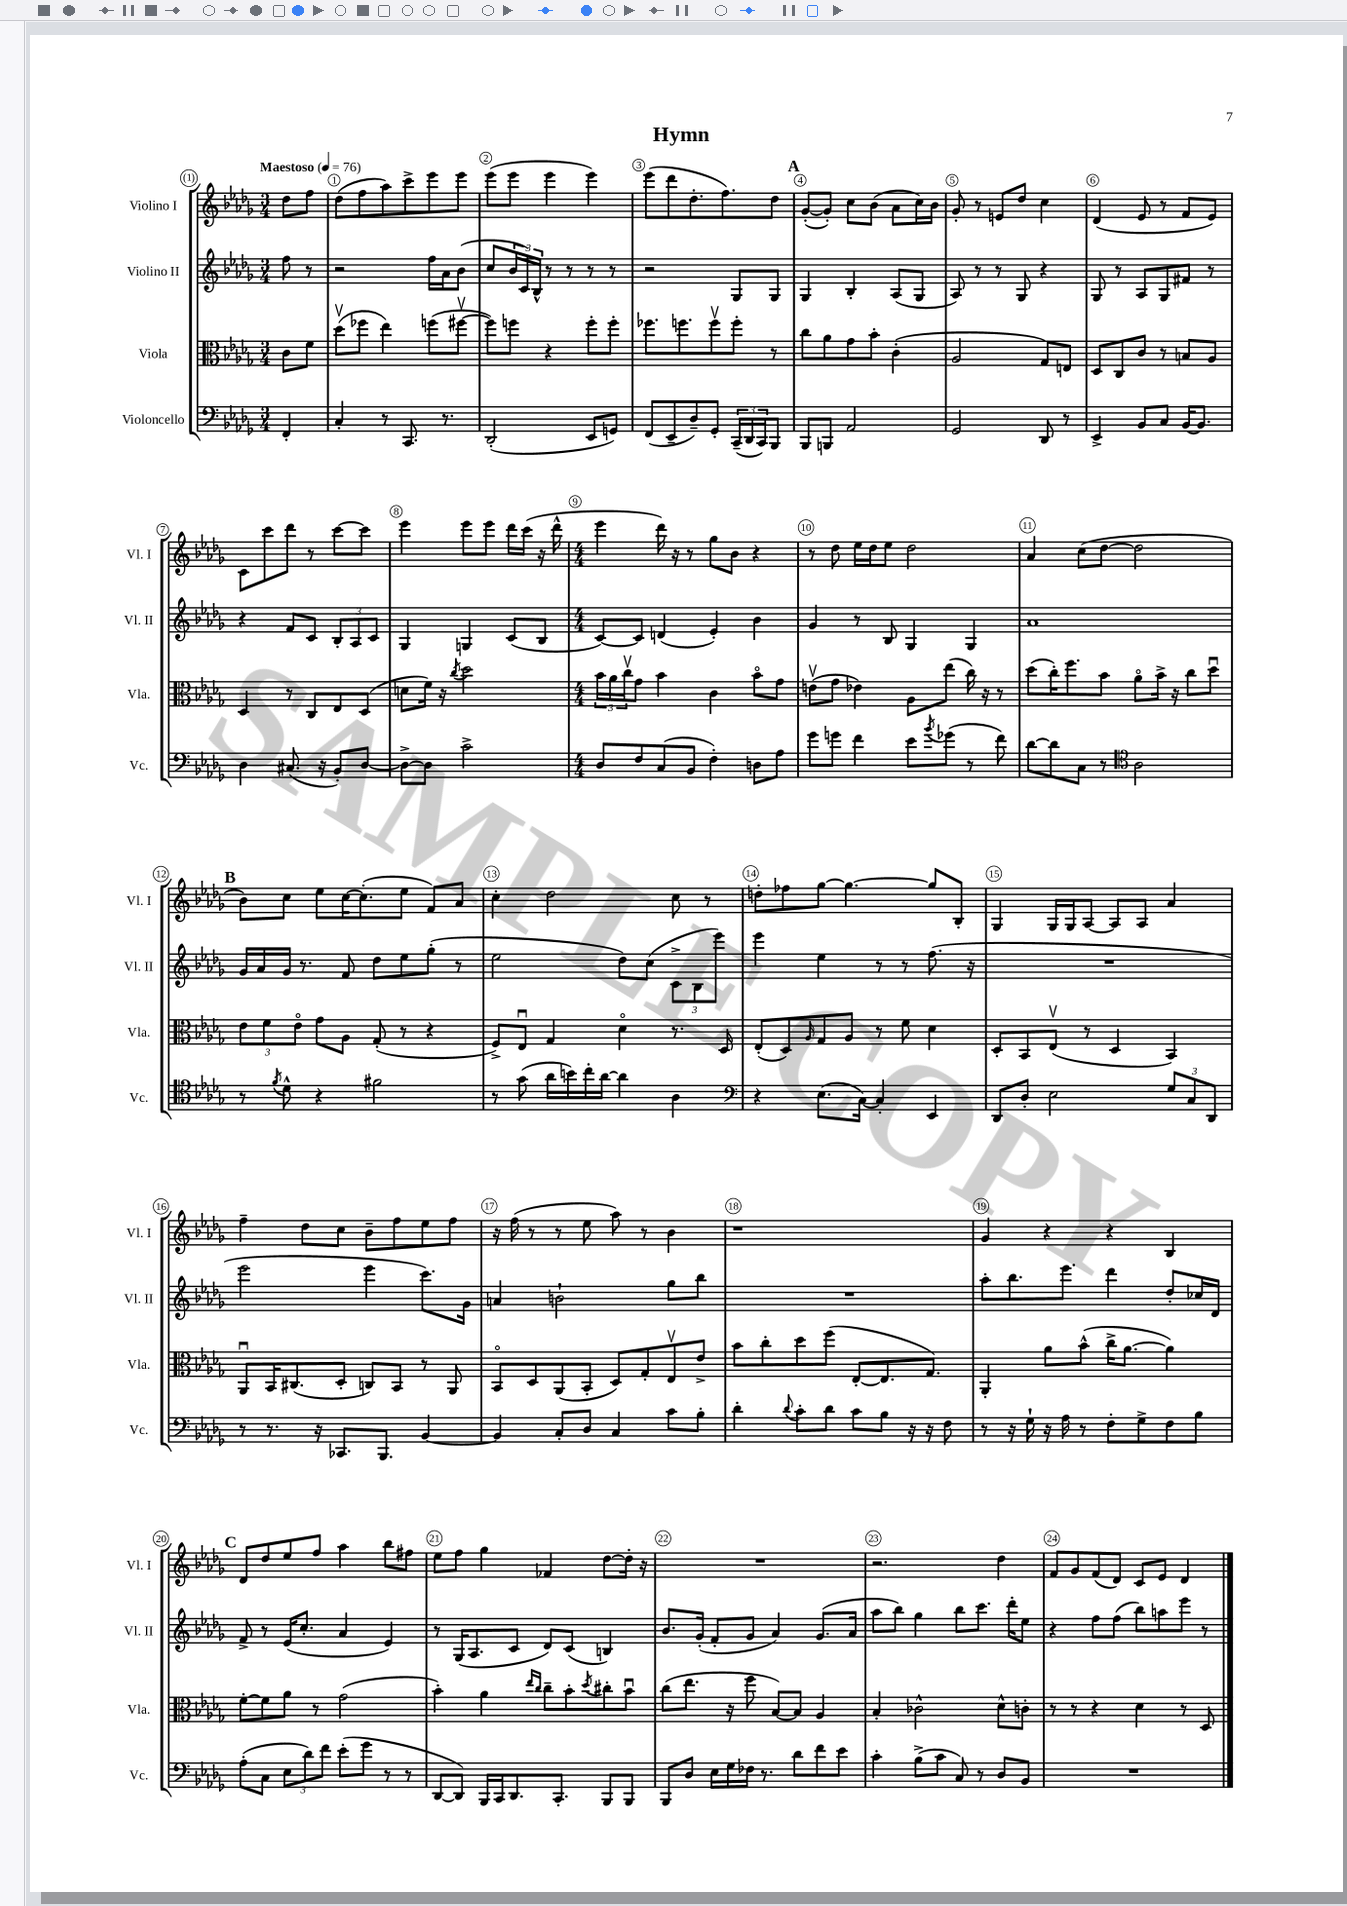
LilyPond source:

\header { title = "Hymn" }
<<
\new StaffGroup <<
\new Staff = "s0" \with { instrumentName = "Violino I" shortInstrumentName = "Vl. I" } {
    \clef treble \key des \major \numericTimeSignature \time 3/4 \partial 4 \tempo "Maestoso" 4 = 76
    des''8 f''8 |
    des''8( f''8 aes''8) c'''8-> ees'''8 ees'''8 |
    ees'''8( ees'''8 ees'''4 ees'''4) |
    ees'''8( des'''8 des''8.-. f''8.) des''8 |
    \mark \markup { \bold "A" } ges'8~-.( ges'8-.) c''8 bes'8( aes'8 c''16) bes'16 |
    ges'8-. r8 e'8 des''8 c''4 |
    des'4( ees'8 r8 f'8 ees'8) |
    c'8 c'''8 des'''8 r8 c'''8~ c'''8 |
    ees'''4 ees'''8 ees'''8 des'''16 c'''16( r16 des'''16-^ |
    \numericTimeSignature \time 4/4 ees'''4 des'''16) r16 r8 ges''8 bes'8 r4 |
    r8 des''8 ees''16 des''16 ees''8 des''2 |
    aes'4 c''8( des''8~ des''2 |
    \mark \markup { \bold "B" } bes'8) c''8 ees''8 c''16~ c''8.-.( ees''8 f'8) aes'8 |
    c''4-. des''2 c''8 r8 |
    d''8-. fes''8 ges''8~ ges''4.~ ges''8 bes8-. |
    ges4 ges16 ges16 aes8~ aes8 aes8 aes'4 |
    f''4-- des''8 c''8 bes'8-- f''8 ees''8 f''8 |
    r16 f''16( r8 r8 ees''8 aes''8) r8 bes'4 |
    r1 |
    ges'4 r4 r4 bes4 |
    \mark \markup { \bold "C" } des'8 des''8 ees''8 f''8 aes''4 bes''8 fis''8 |
    ees''8 f''8 ges''4 fes'4 des''8~ des''16-. r16 |
    R1 |
    r2. des''4 |
    f'8 ges'8 f'8( des'8) c'8 ees'8 des'4 \bar "|." |
}
\new Staff = "s1" \with { instrumentName = "Violino II" shortInstrumentName = "Vl. II" } {
    \clef treble \key des \major \numericTimeSignature \time 3/4 \partial 4
    f''8 r8 |
    r2 f''16 aes'16 bes'8( |
    c''8 \tuplet 3/2 { bes'16 c'16) bes16-^ } r8 r8 r8 r8 |
    r2 ges8 ges8 |
    \mark \markup { \bold "A" } ges4 bes4-. aes8( ges8 |
    aes8) r8 r8 ges8 r4 |
    ges8 r8 aes8 ges8 fis'8 r8 |
    r4 f'8 c'8 \tuplet 3/2 { bes8-. aes8 c'8 } |
    ges4 g4 c'8( bes8 |
    \numericTimeSignature \time 4/4 c'8~) c'8 d'4( ees'4-.) bes'4 |
    ges'4 r8 bes8 ges4 ges4 |
    aes'1 |
    \mark \markup { \bold "B" } ges'16 aes'16 ges'16 r8. f'8 des''8 ees''8 ges''8-.( r8 |
    ees''2 des''8) c''8( \tuplet 3/2 { c'8-> bes8 ees'''8) } |
    ees'''4 ees''4 r8 r8 f''8.( r16 |
    R1 |
    ees'''2 ees'''4 c'''8.) ges'16 |
    a'4 b'2-! ges''8 bes''8 |
    R1 |
    aes''8-. bes''8. ees'''8. des'''4 des''8-. ces''16 des'16 |
    \mark \markup { \bold "C" } f'8-> r8 ees'16( c''8.-. aes'4 ees'4) |
    r8 ges16( aes8. c'8 des'8) c'8( b4) |
    bes'8. ges'16-.( f'8-. ges'8 aes'4) ges'8.( aes'16 |
    aes''8 bes''8) ges''4 bes''8 c'''8. des'''16-. ees''8 |
    r4 f''8 f''8( bes''8) a''8 ees'''8 r8 \bar "|." |
}
\new Staff = "s2" \with { instrumentName = "Viola" shortInstrumentName = "Vla." } {
    \clef alto \key des \major \numericTimeSignature \time 3/4 \partial 4
    c'8 f'8 |
    des''8\upbow( fes''8 ees''4) f''8( fis''8~\upbow |
    fis''8) f''8 r4 f''8-. f''8-. |
    fes''8. f''8. f''8\upbow f''8-. r8 |
    \mark \markup { \bold "A" } c''8 aes'8 ges'8 bes'8-. c'4-.( |
    aes2 ges8) e8 |
    des8 c8 c'8 r8 b8 aes8 |
    des4 r8 c8 ees8 des8( |
    d'8 f'16) r16 \acciaccatura { c''8 } des''2 |
    \numericTimeSignature \time 4/4 \tuplet 3/2 { bes'16 aes'16 c''16\upbow } ges'8 bes'4 c'4 bes'8\flageolet ges'8 |
    e'8\upbow( ges'8 ees'4) aes8 ees''8( c''16) r16 r8 |
    des''8( c''16-.) f''8. bes'8 aes'8\flageolet bes'16-> r16 c''8 des''8\downbow |
    \mark \markup { \bold "B" } \tuplet 3/2 { ees'8 f'8 ees'8\flageolet } ges'8 aes8 ges8-.( r8 r4 |
    f8->) ees8\downbow ges4 des'4\flageolet r8. des16 |
    ees8-.( des8) \grace { aes16 } ges8 aes8 r8 f'8 des'4 |
    des8-. bes,8 ees8\upbow( r8 des4 bes,4) |
    aes,8\downbow bes,16 cis8.( des8-. c8) bes,8 r8 aes,8 |
    bes,8\flageolet des8 aes,8( bes,8-. des8) ges8-. ees8\upbow ees'8-> |
    bes'8 c''8-. des''8 f''8( ees8~-. ees8. ges8.) |
    aes,4-. aes'8 bes'8-^( c''16-> aes'8.~ aes'4) |
    \mark \markup { \bold "C" } f'8~-. f'8 aes'8 r8 ges'2( |
    bes'4-.) aes'4 \grace { ees''16 c''16 } c''8-- bes'8-. \acciaccatura { des''8 } cis''8-. bes'8\downbow |
    c''8( ees''8. r16 f''8 bes8~) bes8 aes4 |
    bes4-. ces'2-^ des'8-^ c'8-. |
    r8 r8 r4 des'4 r8 des8 \bar "|." |
}
\new Staff = "s3" \with { instrumentName = "Violoncello" shortInstrumentName = "Vc." } {
    \clef bass \key des \major \numericTimeSignature \time 3/4 \partial 4
    f,4-. |
    c4-. r8 c,8. r8. |
    des,2-.( ees,8 g,8) |
    f,8( ees,8-- des8--) ges,8-. \tuplet 3/2 { c,16--( des,16 c,16) } bes,,8 |
    \mark \markup { \bold "A" } bes,,8 b,,8 aes,2 |
    ges,2 des,8 r8 |
    ees,4-> bes,8 c8 bes,16~ bes,8. |
    des4 cis8.( r16 bes,8-.) des8~ |
    des8~-> des8 c'2-> |
    \numericTimeSignature \time 4/4 des8 f8 c8( bes,8 f4-.) d8 aes8 |
    ges'8 g'8 f'4 ees'8 \acciaccatura { bes'8 } ges'8( r8 f'8) |
    des'8~ des'8 c8 r8 \clef tenor aes2 |
    \mark \markup { \bold "B" } r8 \acciaccatura { f'8 } des'8-^ r4 fis'2 |
    r8 ges'8( aes'16 b'16) c''16-. aes'16~ aes'4 aes4 |
    \clef bass r4 ees8.( c16~) c4-. ees,4 |
    des,8 des8-. ees2 \tuplet 3/2 { ges8 c8 des,8 } |
    r8 r8. r16 ces,8. bes,,8. bes,4~ |
    bes,4 c8-. des8 c4 c'8 bes8-. |
    des'4-. \appoggiatura { des'8 } c'8-. des'8 c'8 bes8 r16 r16 f8 |
    r8 r16 ges16-! r16 aes16 r8 f8-. ges8-> f8 bes8 |
    \mark \markup { \bold "C" } aes8-.( c8 \tuplet 3/2 { ees8 des'8) f'8 } ees'8-.( ges'8 r8 r8 |
    des,8~ des,8) bes,,16 c,16 des,8. c,8.-. bes,,8 bes,,8 |
    bes,,8 des8 ees16 ges16 fes16 r8. des'8 f'8 ees'8 |
    c'4-. bes8->( c'8 c8) r8 des8 bes,8 |
    R1 \bar "|." |
}
>>
>>
\layout { \context { \Score \override BarNumber.break-visibility = ##(#f #t #t) barNumberVisibility = #all-bar-numbers-visible \override BarNumber.stencil = #(make-stencil-circler 0.1 0.3 ly:text-interface::print) } }
